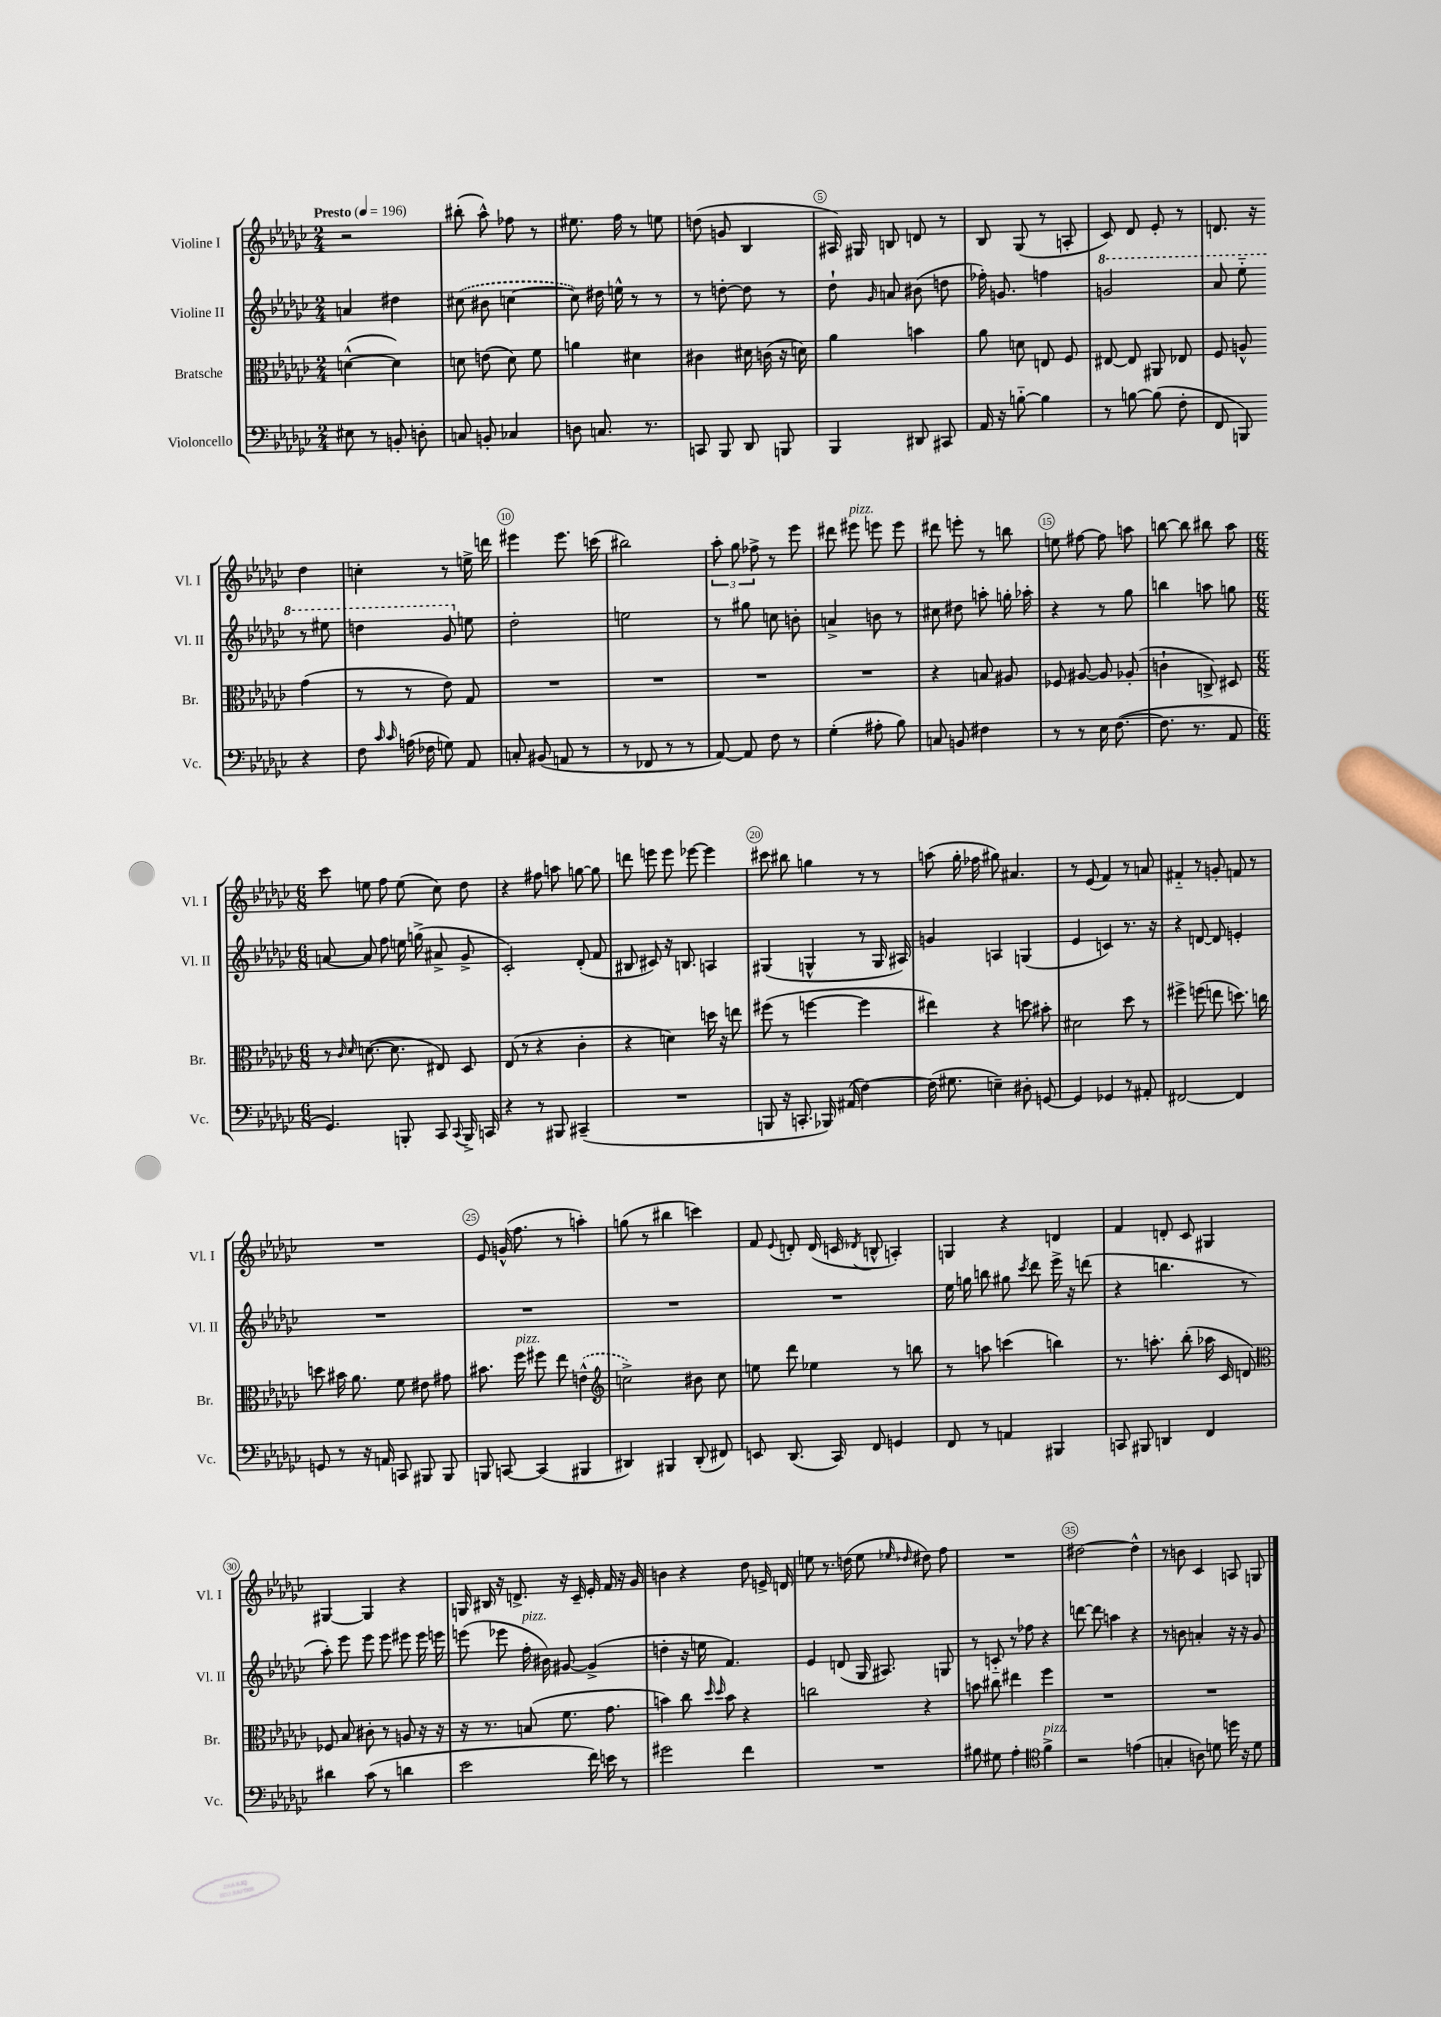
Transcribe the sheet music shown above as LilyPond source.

<<
\new StaffGroup <<
\new Staff = "s0" \with { instrumentName = "Violine I" shortInstrumentName = "Vl. I" } {
    \clef treble \key ges \major \numericTimeSignature \time 2/4 \tempo "Presto" 4 = 196
    \autoBeamOff r2 |
    bis''8-.( aes''8-^) fes''8 r8 |
    eis''8. f''16 r8 e''8 |
    d''8( g'8 bes4 |
    ais16) gis16 b8 d'8 r8 |
    bes8 ges8( r8 a8-. |
    ces'8) des'8 ees'8-. r8 |
    d'8. r16 des''4 |
    c''4-. r8 e''16-> d'''16 |
    eis'''4 eis'''8. c'''16( |
    bis''2) |
    \tuplet 3/2 { aes''8-. ges''8 fes''8-> } r8 ees'''8 |
    dis'''8 eis'''8^\markup { \italic "pizz." } e'''8 e'''8 |
    dis'''8 e'''8-. r8 b''8 |
    e''8 fis''8~ fis''8 a''8 |
    b''8~ b''8 bis''8 aes''8 |
    \numericTimeSignature \time 6/8 ces'''8 e''8 f''8 e''8( ces''8) des''8 |
    r4 fis''8 a''8 g''8~ g''8 |
    d'''8 e'''8 e'''8 ees'''8~ ees'''4 |
    cis'''8 bis''8 g''4 r8 r8 |
    a''8( ges''16-. fes''16 gis''8) ais'4. |
    r8 ees'8( f'4) r8 a'8 |
    fis'4-_ r8 g'8-. f'8 r8 |
    R2. |
    ees'8 g'16-^( f''8. r8 a''4-.) |
    g''8( r8 bis''4 c'''4) |
    f'8 \appoggiatura { ees'8 } d'8-. d'16( c'16 \acciaccatura { des'8 } b8-^ a4-.) |
    g4 r4 d'4 |
    f'4 d'8-. ces'8 gis4 |
    gis4~ gis4 r4 |
    g16 bis16 r16 d'8.-> r16 ces'16-- ees'16-. f'16 r16 ges'16 |
    b'4 r4 des''8 e'16-> d'16 |
    e''8 r8. d''16( e''8 \grace { ees''16 des''16 } dis''8) f''8 |
    R2. |
    dis''2~ dis''4-^ |
    r8 b'8 ces'4 a8 g8 \bar "|." |
}
\new Staff = "s1" \with { instrumentName = "Violine II" shortInstrumentName = "Vl. II" } {
    \clef treble \key ges \major \numericTimeSignature \time 2/4
    \autoBeamOff a'4 dis''4 |
    \once \slurDashed cis''8( bis'8 c''4~ |
    c''8) dis''16 e''16-^ r8 r8 |
    r8 d''8~-. d''8 r8 |
    des''8-! \grace { ges'16 } a'8 bis'8( d''8 |
    fes''16-.) g'8. f''4 |
    \ottava #1 g''2 |
    aes''8 ees'''8-_ r8 eis'''8 |
    d'''4 ges''8 \ottava #0 e''8 |
    des''2-. |
    e''2 |
    r8 gis''8 c''8 b'8-. |
    a'4-> b'8 r8 |
    cis''8 dis''8 a''8-. g''16-. aes''16-. |
    r4 r8 ges''8 |
    b''4 a''8 g''8 |
    \numericTimeSignature \time 6/8 a'8~ a'8 f''8 e''16 g''16->( ais'8-> ges'8-> |
    ces'2-.) des'8-.( f'8 |
    bis8 cis'8) r16 b8. a4 |
    gis4( g4-^ r8 g16 ais16) |
    g'4 a4 g4( |
    ees'4 c'4) r8. r16 |
    r4 d'8~ d'8 e'4-. |
    R2. |
    R2. |
    R2. |
    R2. |
    ees''16 g''16 b''8 gis''8 \acciaccatura { ces'''8 } des'''8 ees'''16-> r16 d'''8( |
    r4 b''4. r8 |
    aes''8-.) ees'''8 ees'''8 ees'''8 eis'''8 eis'''16 e'''16 |
    e'''8( ees'''8 f''16-.^\markup { \italic "pizz." } bis'16) gis'8~ gis'4->( |
    d''4-. r16 e''16 f'4.) |
    ees'4 d'8( ges16 ais8.) g8 |
    r8 c'8-_ r8 fes''8 r4 |
    d'''8~ d'''8 a''4 r4 |
    r8 b'8 a'4-. r16 r16 ges'8 \bar "|." |
}
\new Staff = "s2" \with { instrumentName = "Bratsche" shortInstrumentName = "Br." } {
    \clef alto \key ges \major \numericTimeSignature \time 2/4
    \autoBeamOff d'4~-^( d'4) |
    d'8 e'8( d'8) f'8 |
    a'4 dis'4 |
    cis'4 dis'16 c'16( r16 d'16) |
    aes'4 b'4 |
    aes'8 d'8 e8 f8 |
    eis8~ eis8 ais,8 ees8 |
    f8 a8-^ ges'4( |
    r8 r8 ees'8) ges8 |
    R2 |
    R2 |
    R2 |
    R2 |
    r4 b8 ais8 |
    fes8 ais8~ ais8 aes8-.( |
    c'4-! c8->) dis8 |
    \numericTimeSignature \time 6/8 r8 \grace { ces'16 des'16 } d'8.~( d'8. eis8) des8 |
    ees8( r8 r4 ces'4-. |
    r4 d'4) d''16 r16 e''8 |
    fis''8( r8 f''4~ f''4 |
    eis''4) r4 d''8 bis'8-. |
    dis'2 des''8 r8 |
    fis''4-> f''8( e''8 d''8.) c''16 |
    d''8 bis'16 aes'8. f'8 eis'8 gis'8 |
    bis'8. f''16^\markup { \italic "pizz." } fis''8 ees''8 \once \slurDashed e'4-^( |
    \clef treble c''2->) bis'8 c''8 |
    e''8 des'''8 ees''4 r8 b''8 |
    r8 a''8 c'''4( b''4) |
    r8. a''8.-. bes''8-.( aes''16 ces'16 d'8) |
    \clef alto fes8 bes8 cis'8-. r8 a8 r16 r16 |
    r16 r8. b8( f'8. ges'8. |
    b'4) ces''8 \grace { des''16 des''16 } b'8 r4 |
    c''2 r4 |
    b'8 cis''8 eis''4 f''4 |
    R2. |
    R2. \bar "|." |
}
\new Staff = "s3" \with { instrumentName = "Violoncello" shortInstrumentName = "Vc." } {
    \clef bass \key ges \major \numericTimeSignature \time 2/4
    \autoBeamOff eis8 r8 b,8-. d8-. |
    c8 b,8-. ces4 |
    d8 c8. r8. |
    c,8 bes,,8 des,8 b,,8 |
    bes,,4 dis,8 cis,8 |
    aes,16 r16 b8~-_ b4 |
    r8 b8~ b8( f8-. |
    f,8 b,,8) r4 |
    f8 \grace { ces'16 ces'16 } a16( fes16 g8) aes,8 |
    c8-. bis,8( a,8 r8 |
    r8 fes,8 r8 r8 |
    aes,8~) aes,8 f8 r8 |
    ges4-.( ais8-. bes8) |
    c8 b,8 fis4 |
    r8 r8 ees16 f8.~( |
    f8. r8. aes,8 |
    \numericTimeSignature \time 6/8 ges,4.) b,,8-. ces,8 \appoggiatura { ces,8 } b,,16-> c,16 |
    r4 r8 bis,,8 cis,4--( |
    R2. |
    b,,8 r16 c,8.-. bes,,16) ais,16( f4~) |
    f16( gis8. e4--) dis8-. g,8~ |
    g,4 ges,4 r8 ais,8-. |
    fis,2~ fis,4 |
    g,8 r8 r16 a,16 c,8 bis,,8 bis,,8 |
    b,,8 c,8~ c,4( bis,,4 |
    dis,4) bis,,4 dis,8-.( fis,8) |
    e,8 des,8.( ces,16) f,8 g,4 |
    f,8 r8 a,4 bis,,4 |
    c,8 bis,,8 d,4 f,4 |
    dis'4 ces'8( r8 d'4 |
    ees'2 f'16) e'16 r8 |
    gis'2 f'4 |
    R2. |
    bis8 gis8 aes4-. \clef tenor f'4->^\markup { \italic "pizz." } |
    r2 e'4( |
    g4-. a8) d'8 d''16 r16 d'8 \bar "|." |
}
>>
>>
\layout { \context { \Score \override BarNumber.break-visibility = ##(#f #t #t) barNumberVisibility = #(every-nth-bar-number-visible 5) \override BarNumber.stencil = #(make-stencil-circler 0.1 0.3 ly:text-interface::print) } }
